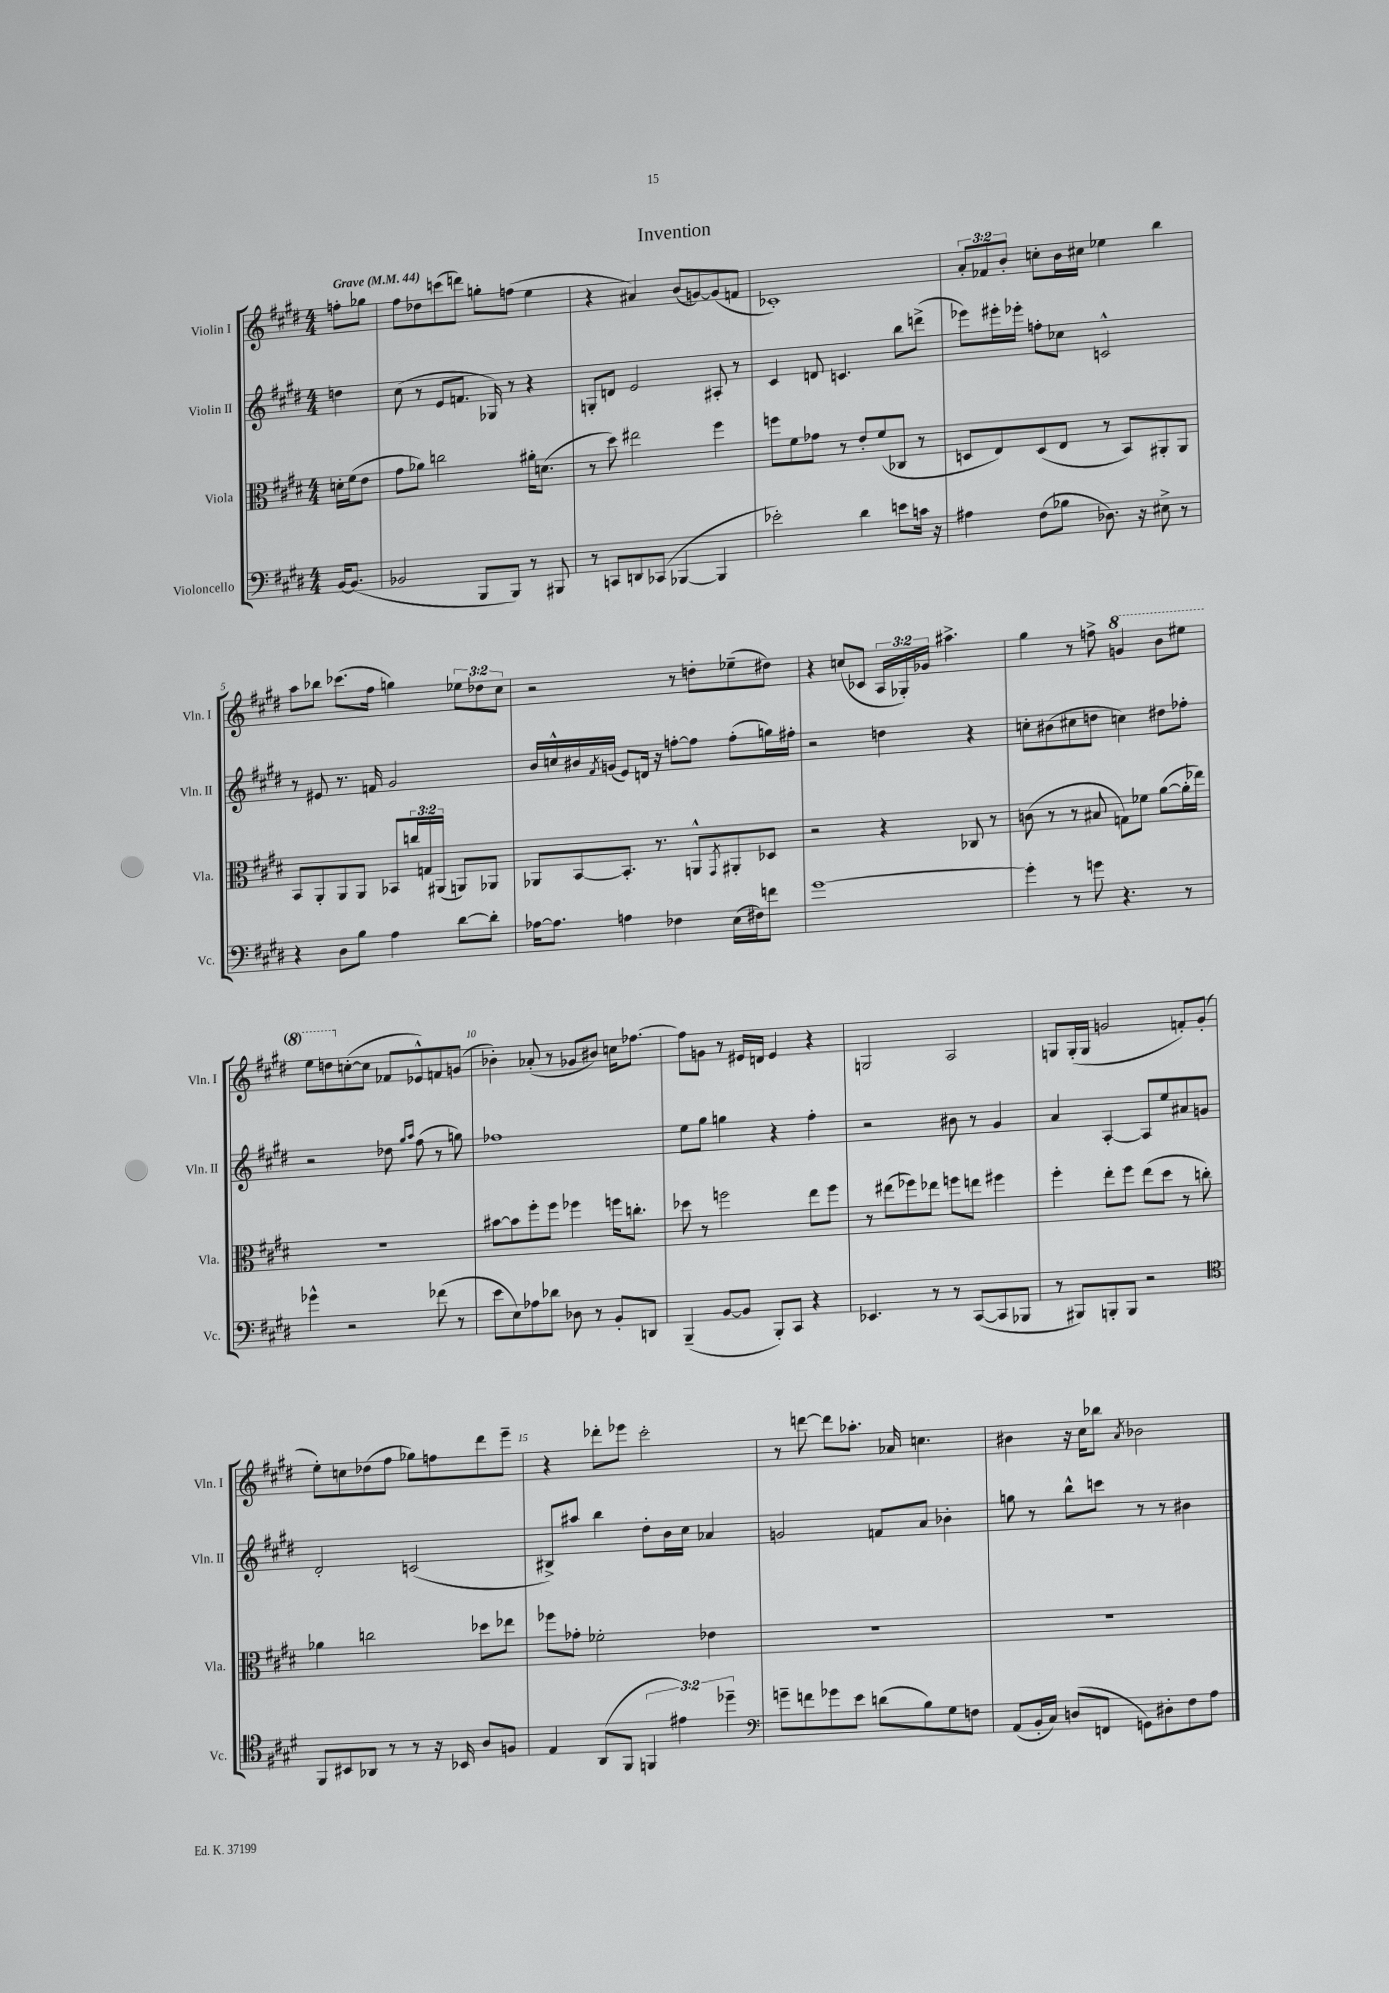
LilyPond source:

\header { title = "Invention" }
<<
\new StaffGroup <<
\new Staff = "s0" \with { instrumentName = "Violin I" shortInstrumentName = "Vln. I" } {
    \clef treble \key e \major \numericTimeSignature \time 4/4 \override Staff.TupletNumber.text = #tuplet-number::calc-fraction-text \partial 4 \tempo "Grave" 4 = 44
    f''8-. ges''8 |
    fis''8 des''8 c'''8( d'''8) g''8-. f''8( e''4 |
    r4 ais'4) b'8( g'8~) g'8( f'8 |
    ces'1-.) |
    \tuplet 3/2 { a'8-. fes'8 b'8-. } c''8-. b'16 cis''16 ees''4 b''4 |
    a''8 bes''8 ces'''8.( fis''16 g''4) \tuplet 3/2 { ees''8 des''8 cis''8 } |
    r2 r8 d''8-. ees''8--( dis''8) |
    r4 c''8( ces'8 \tuplet 3/2 { a16 ges16-.) ges'16 } ais''4.-> |
    gis''4 r8 f''8-> \ottava #1 g''4 b''8 eis'''8 |
    e'''8 d'''8 \ottava #0 c''8~-.( c''8 fes'8 ees'8-^) f'8 g'8( |
    bes'4-.) aes'8-.( r8 ges'8 bis'8) c''16 fes''8.~ |
    fes''8 g'8 r8 eis'16 d'16 eis'4 r4 |
    g2 a2 |
    g8 g16-.( g16 g'2 f'8-.) g'8-.( |
    e''8-.) c''8 des''8( fis''8 ges''8) f''8 dis'''8 e'''8-- |
    r4 des'''8-. ees'''8 cis'''2-. |
    r8 d'''8~ d'''8 aes''8.-. aes'16 c''4. |
    bis'4 r16 cis''16 bes''8 \acciaccatura { a'8 } bes'2 \bar "|." |
}
\new Staff = "s1" \with { instrumentName = "Violin II" shortInstrumentName = "Vln. II" } {
    \clef treble \key e \major \numericTimeSignature \time 4/4 \partial 4
    d''4 |
    cis''8( r8 e'8 f'8. ges16) r8 r4 |
    g8-. d'8 e'2 ais8-. r8 |
    cis'4 d'8 c'4. b''8 d'''8->( |
    ees'''8) eis'''16-. ees'''16-. f''8-. ces''8 c'2-^ |
    r8 eis'8 r8. f'16 gis'2 |
    b'16 c''16-^ bis'16 \acciaccatura { fis'8 } g'16( e'8) d'16 r16 f''8~-. f''8 f''8-.( g''16) fis''16-. |
    r2 d''4 r4 |
    c''8-. bis'8( cis''8 d''8 c''4) dis''8 fes''8-. |
    r2 des''8 \grace { gis''16 a''16 } fis''8( r8 g''8) |
    fes''1 |
    e''8 gis''8 g''4 r4 fis''4-. |
    r2 bis'8 r8 gis'4 |
    a'4 a4~-. a8 e''8 ais'8 g'8 |
    dis'2-. c'2( |
    bis8->) ais''8 b''4 dis''8-. b'16 cis''16 aes'4 |
    g'2 f'8 a'8 bes'4-. |
    g''8 r8 b''8-^ c'''8 r8 r8 bis'4 \bar "|." |
}
\new Staff = "s2" \with { instrumentName = "Viola" shortInstrumentName = "Vla." } {
    \clef alto \key e \major \numericTimeSignature \time 4/4 \override Staff.TupletNumber.text = #tuplet-number::calc-fraction-text \partial 4
    d'16-. fis'16( e'8 |
    gis'8 aes'8) c''2 ais'16-. d'8.( |
    r8 dis''8) eis''2 fis''4 |
    f''8 fis'8 ges'8 r8 e'8-. fis'8( ces8 r8 |
    d8 e8) d8( e8 r8 b,8) ais,8-. ais,8 |
    b,8 a,8-. a,8 a,8 bes,8 \tuplet 3/2 { c''16 g16 ais,16( } a,8) aes,8 |
    aes,8 b,8~ b,8.-. r8. a,8-^ \acciaccatura { gis,8 } ais,8-. des8 |
    r2 r4 ces8 r8 |
    c'8( r8 r8 bis8 g8) fes'8 a'8~( a'16-. ees''16) |
    r1 |
    bis'8~ bis'8 fis''8-. fis''8 fes''4 f''16 c''8.-. |
    des''8 r8 f''2 e''8 f''8 |
    r8 eis''8( fes''8) ees''8 f''8 e''8 fis''4 |
    fis''4-. e''8-. fis''8 e''8( dis''8 r8 c''8-.) |
    aes'4 c''2 des''8 ees''8 |
    fes''8 ges'8-. fes'2-. ees'4 |
    R1 |
    R1 \bar "|." |
}
\new Staff = "s3" \with { instrumentName = "Violoncello" shortInstrumentName = "Vc." } {
    \clef bass \key e \major \numericTimeSignature \time 4/4 \override Staff.TupletNumber.text = #tuplet-number::calc-fraction-text \partial 4
    b,16~ b,8.( |
    bes,2 b,,8 b,,8) r8 bis,,8 |
    r8 c,8 d,8 ces,8( bes,,4~ bes,,4 |
    ees'2-.) dis'4 e'8 c'16 r16 |
    ais4 fis8( bes8 des8.) r16 eis8-> r8 |
    r4 dis8 b8 a4 dis'8~ dis'8-. |
    aes16~ aes8. a4 fes4 e16( fis16) f'8 |
    gis'1~ |
    gis'4-. r8 g'8 r4. r8 |
    ges'4-^ r2 fes'8( r8 |
    e'8 e8) aes8 des'8 des8 r8 b,8-. d,8 |
    b,,4--( b,8~ b,8 b,,8-.) cis,8 r4 |
    ees,4. r8 r8 cis,8~( cis,8 bes,,8 |
    r8 bis,,8) b,,8-. b,,8 r2 |
    \clef tenor fis,8 bis,8 aes,8 r8 r8 r16 bes,16 a8 f8 |
    e4 a,8( fis,8 \tuplet 3/2 { f,4 eis'4) des''4-- } |
    \clef bass g'8-- f'8 ges'8 e'8 d'8( b8) gis8 f8 |
    a,8( b,16-. cis16) d8( f,8 g,8) dis8-. fis8 a8 \bar "|." |
}
>>
>>
\layout { \context { \Score \override BarNumber.break-visibility = ##(#f #t #t) barNumberVisibility = #(every-nth-bar-number-visible 5) } }
